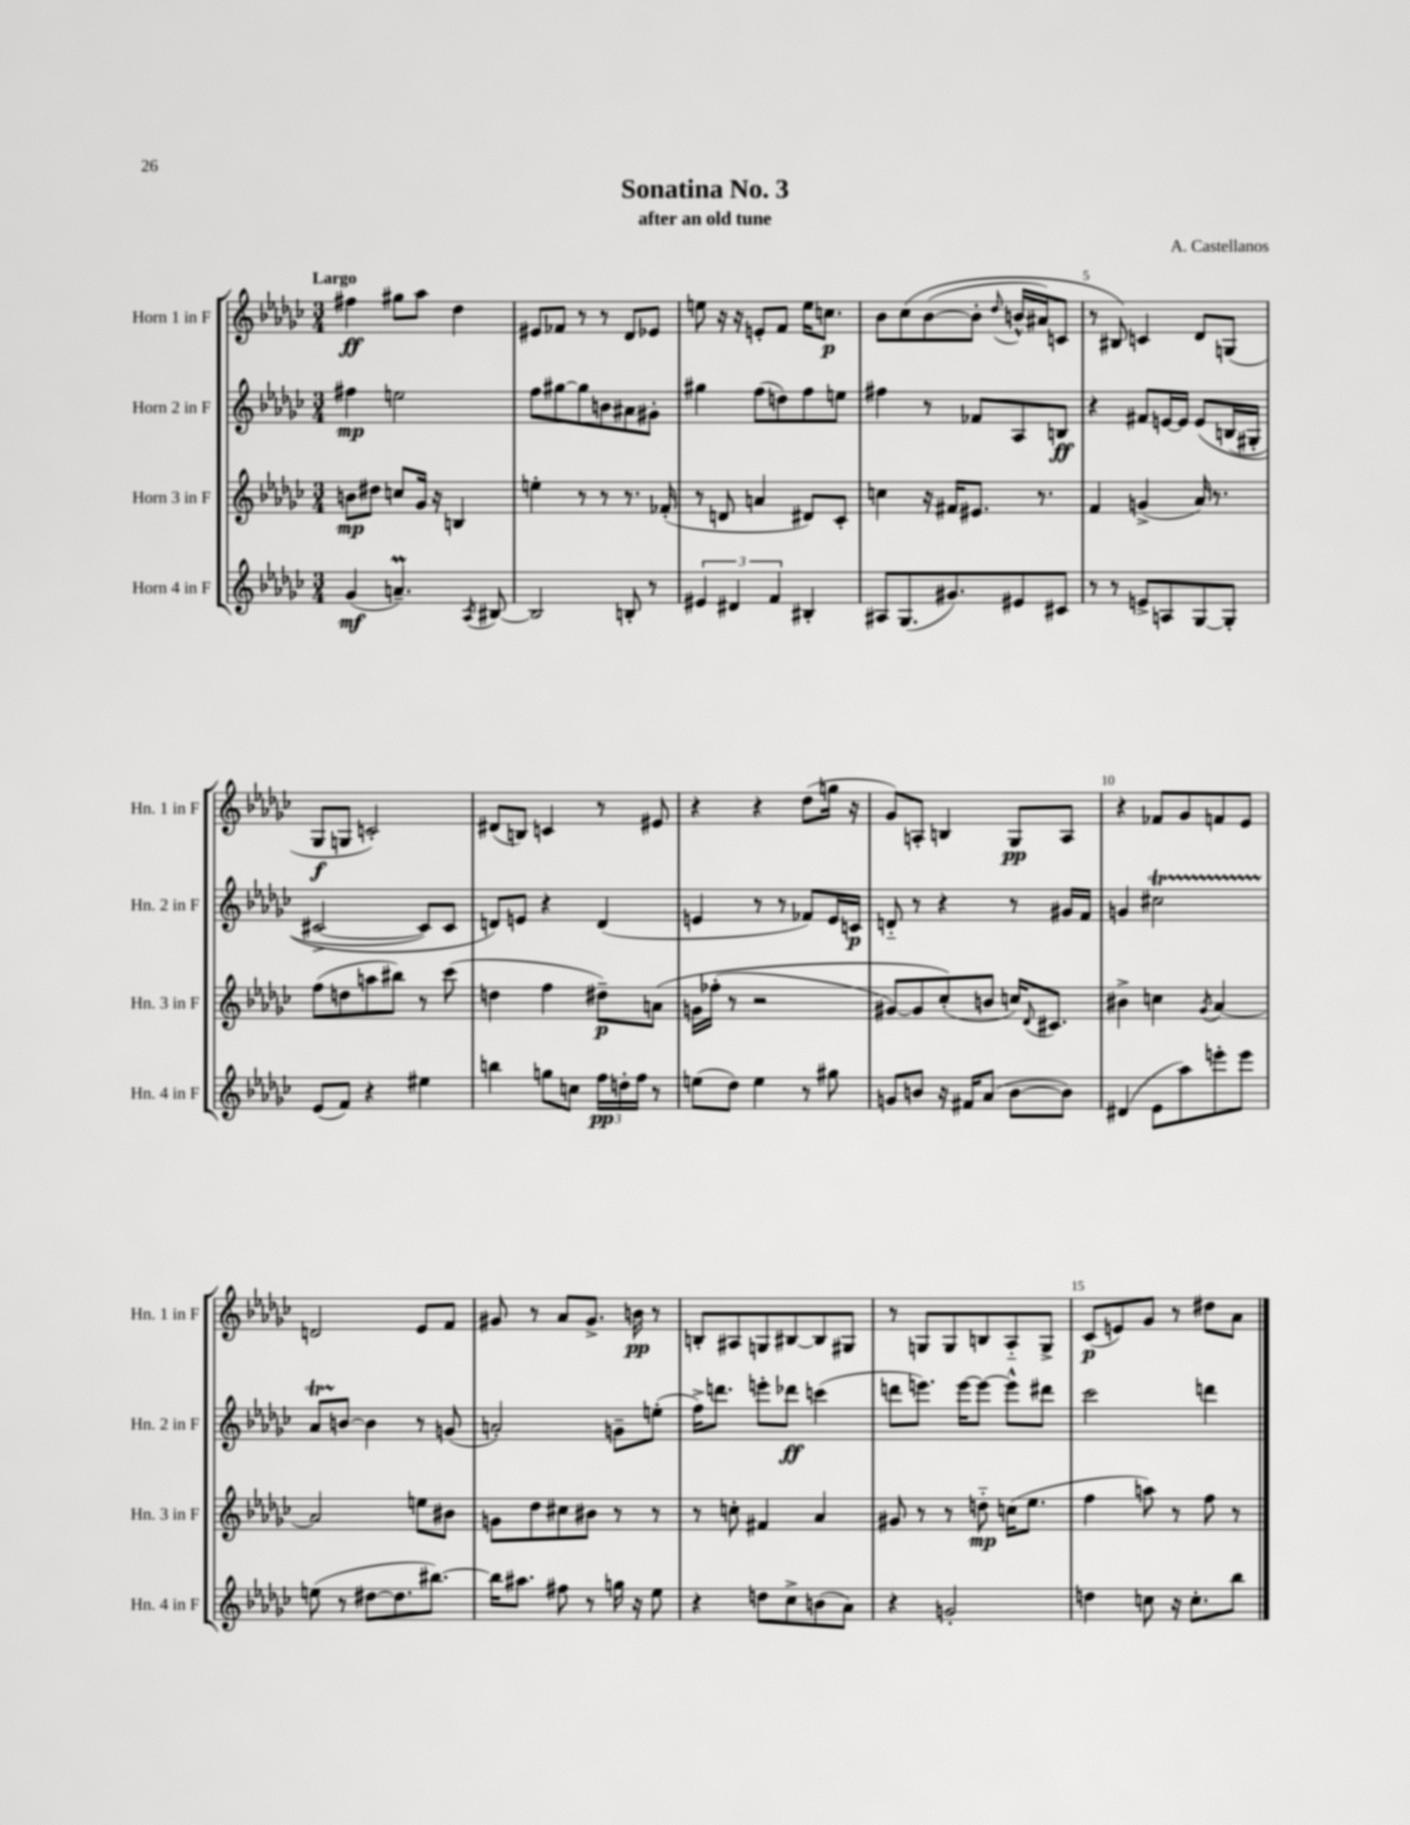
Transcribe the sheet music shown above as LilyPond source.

\header { title = "Sonatina No. 3" composer = "A. Castellanos" subtitle = "after an old tune" }
<<
\new StaffGroup <<
\new Staff = "s0" \with { instrumentName = "Horn 1 in F" shortInstrumentName = "Hn. 1 in F" } {
    \clef treble \key ges \major \numericTimeSignature \time 3/4 \tempo "Largo"
    fis''4\ff gis''8 aes''8 des''4 |
    eis'8 fes'8 r8 r8 des'8 ees'8 |
    e''8 r16 r16 e'8-. f'8 e''16 c''8.\p |
    bes'8 ces''8\( bes'8~( bes'8-. \appoggiatura { des''8 } b'16-^ ais'16) c'8 |
    r8 bis8\) c'4 des'8 g8( |
    ges8\f g8 c'2-.) |
    dis'8( b8) c'4 r8 eis'8 |
    r4 r4 des''8( g''16 r16 |
    ges'8) a8-. b4 ges8\pp a8 |
    r4 fes'8 ges'8 f'8 ees'8 |
    d'2 ees'8 f'8 |
    gis'8 r8 aes'8 gis'8.-> b'16\pp r8 |
    b8-. ais8 g8 bis8~ bis8 gis8 |
    r8 g8 g8 b8 aes8-_ g8-> |
    ces'8\p( e'8) ges'8 r8 dis''8 aes'8 \bar "|." |
}
\new Staff = "s1" \with { instrumentName = "Horn 2 in F" shortInstrumentName = "Hn. 2 in F" } {
    \clef treble \key ges \major \numericTimeSignature \time 3/4
    fis''4\mp e''2 |
    f''8 gis''8~ gis''8 b'8 ais'8 gis'8-. |
    gis''4 f''8( d''8) f''8 e''8 |
    fis''4 r8 fes'8 aes8 b8\ff |
    r4 fis'8 e'16~ e'16 e'8\( b16( gis16-. |
    cis'2~-> cis'8) cis'8 |
    d'8\) e'8 r4 d'4( |
    e'4 r8 r8 fes'8) e'16 c'16\p |
    d'8-_ r8 r4 r8 gis'16 f'16 |
    g'4 cis''2\startTrillSpan |
    aes'8 b'8~\stopTrillSpan b'4 r8 g'8( |
    a'2-.) g'8-- e''8-.( |
    f''16->) d'''8. e'''8-. des'''8\ff c'''4( |
    d'''8 e'''8.) e'''16~ e'''8~ e'''8-^ dis'''8 |
    ces'''2 d'''4 \bar "|." |
}
\new Staff = "s2" \with { instrumentName = "Horn 3 in F" shortInstrumentName = "Hn. 3 in F" } {
    \clef treble \key ges \major \numericTimeSignature \time 3/4
    b'8\mp dis''8 c''8 ges'16 r16 b4 |
    e''4-. r8 r8 r8. fes'16-.( |
    r8 d'8 a'4 dis'8) ces'8-. |
    c''4 r16 fis'16 eis'8. r8. |
    f'4 g'4->( aes'16) r8. |
    f''8( d''8 a''8 bis''8) r8 ces'''8( |
    d''4 f''4 dis''8--\p) a'8\( |
    g'16 fes''16-.( r8 r2 |
    gis'8~) gis'8 ces''8-.(\) b'8 c''16) \appoggiatura { des'8 } cis'8. |
    bis'4-> c''4 \acciaccatura { ges'8 } aes'4~ |
    aes'2 e''8 bis'8 |
    g'8 des''8 cis''8 bis'8 r8 r8 |
    r8 c''8-. fis'4 aes'4 |
    gis'8 r8 r8 d''8-_\mp c''16( ees''8. |
    f''4 a''8) r8 f''8 r8 \bar "|." |
}
\new Staff = "s3" \with { instrumentName = "Horn 4 in F" shortInstrumentName = "Hn. 4 in F" } {
    \clef treble \key ges \major \numericTimeSignature \time 3/4
    ges'4\mf( a'4.--\prall) \acciaccatura { aes8 } bis8~ |
    bis2 b8-. r8 |
    \tuplet 3/2 { eis'4 dis'4 f'4 } bis4-. |
    ais8 ges8.( gis'8.) eis'8 cis'8 |
    r8 r8 e'8-> a8 ges8~ ges8-. |
    ees'8( f'8) r4 eis''4 |
    b''4 g''8 c''8 \tuplet 3/2 { f''16\pp d''16-. f''16 } r8 |
    e''8( des''8) e''4 r8 gis''8 |
    g'8 b'8 r16 fis'16 aes'8( b'8~ b'8) |
    dis'4( ees'8 aes''8) e'''8-. e'''8 |
    e''8( r8 dis''8~ dis''8. bis''8.~) |
    bis''16 ais''8. fis''8 r8 g''16 r16 ees''8 |
    r4 d''8 ces''8-> b'8( aes'8) |
    r4 g'2-. |
    d''4 c''8 r16 c''8.-. bes''8 \bar "|." |
}
>>
>>
\layout { \context { \Score \override BarNumber.break-visibility = ##(#f #t #t) barNumberVisibility = #(every-nth-bar-number-visible 5) } }
